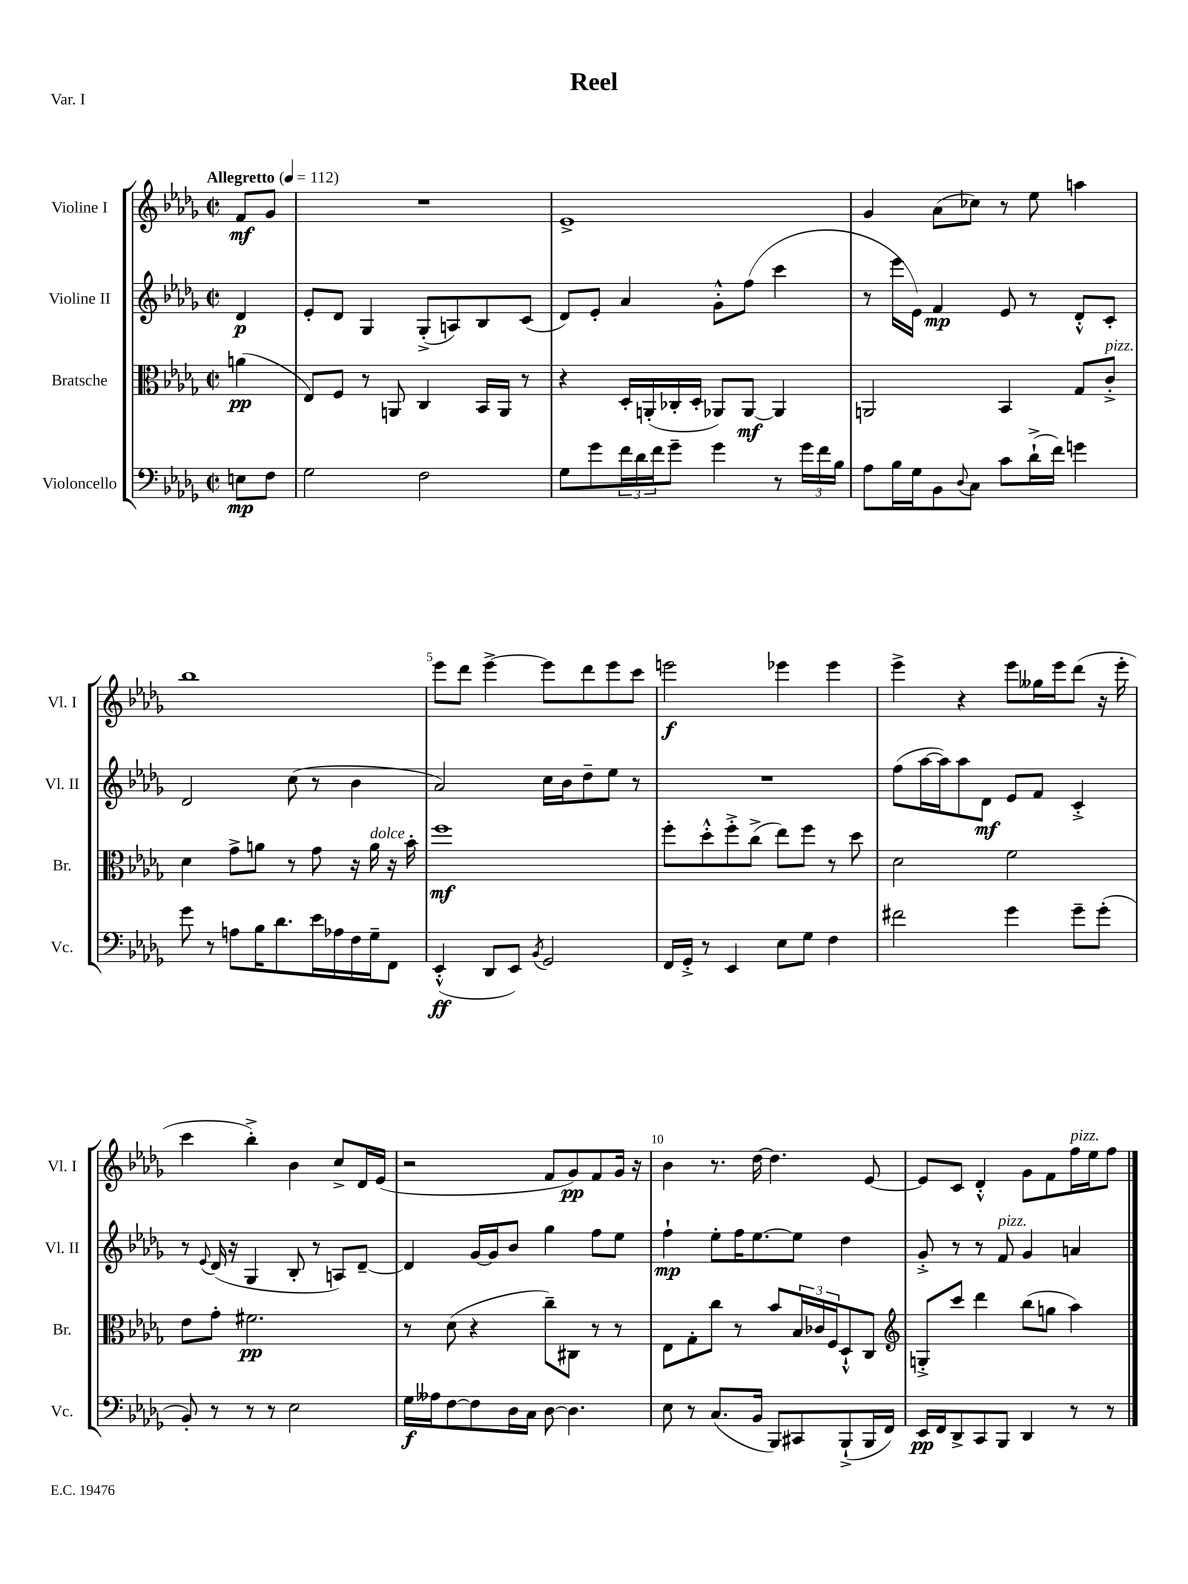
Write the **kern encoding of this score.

**kern	**kern	**kern	**kern
*staff4	*staff3	*staff2	*staff1
*clefF4	*clefC3	*clefG2	*clefG2
*k[b-e-a-d-g-]	*k[b-e-a-d-g-]	*k[b-e-a-d-g-]	*k[b-e-a-d-g-]
*M2/2	*M2/2	*M2/2	*M2/2
*met(c|)	*met(c|)	*met(c|)	*met(c|)
*MM112	*MM112	*MM112	*MM112
8E	(4a	4d-	8f
8F	.	.	8g-
=	=	=	=
2G-	8E-)	8e-'	1r
.	8F	8d-	.
.	8r	4G-	.
.	8AA	.	.
2F	4C	(8G-'^	.
.	.	8A)	.
.	16BB-	8B-	.
.	16AA	.	.
.	8r	(8c	.
=	=	=	=
8G-	4r	8d-)	1e-^
8g-	.	8e-'	.
24f	16D-'	4a-	.
24d-	.	.	.
.	(16AA'	.	.
24f	.	.	.
8g-~	16C-'	.	.
.	16D-'	.	.
4g-	8AA-)	8g-'^^	.
.	[8AA-	(8ff	.
8r	4AA-]	4ccc	.
24g-	.	.	.
24f	.	.	.
24B-	.	.	.
=	=	=	=
8A-	2AA	8r	4g-
16B-	.	16eee-	.
16G-	.	16e-)	.
8BB-	.	4f	(8a-
8qqD-	.	.	.
8C	.	.	8cc-)
8c	4BB-	8e-	8r
(16d-`^	.	8r	8ee-
16f)	.	.	.
4g	8G-	8d-'^^	4aa
.	8c'^	8c'	.
=	=	=	=
8g-	4d-	2d-	1bb-
8r	.	.	.
8A	8g-^	.	.
16B-	8a	.	.
8.d-	.	.	.
.	8r	(8cc	.
16e-	8g-	8r	.
16A-	.	.	.
16F	16r	4b-	.
16G-~	16a	.	.
8FF	16r	.	.
.	16b-'	.	.
=	=	=	=
(4EE-'^^	1ff	2a-)	8eee-
.	.	.	8ddd-
8DD-	.	.	[4eee-^
8EE-)	.	.	.
8qBB-	.	.	.
2GG-	.	16cc	8eee-]
.	.	16b-	.
.	.	8dd-~	8ddd-
.	.	8ee-	8eee-
.	.	8r	8ccc
=	=	=	=
16FF	8ff'	1r	2eee
16GG-'^	.	.	.
8r	8dd-'^^	.	.
4EE-	8ff'^	.	.
.	(8cc^	.	.
8E-	8ee-)	.	4eee-
8G-	8ff	.	.
4F	8r	.	4eee-
.	8dd-	.	.
=	=	=	=
2f#	2d-	(8ff	4eee-^
.	.	[16aa-	.
.	.	16aa-])	.
.	.	8aa-	4r
.	.	8d-	.
4g-	2f	8e-	8eee-
.	.	8f	16gg--
.	.	.	16eee-
8g-~	.	4c'^	(8ddd-
(8g-'	.	.	16r
.	.	.	16eee-'
=	=	=	=
8BB-')	8e-	8r	4ccc
.	.	8qqe-	.
8r	8g-'	(16d-	.
.	.	16r	.
8r	2.f#	4G-	4bb-'^)
8r	.	.	.
2E-	.	8B-'	4b-
.	.	8r	.
.	.	8A)	8cc^
.	.	[8d-~	16d-
.	.	.	(16e-
=	=	=	=
16G-	8r	4d-]	2r
16A--	.	.	.
[8F	(8d-	.	.
8F]	4r	[16g-	.
.	.	16g-]	.
16D-	.	8b-	.
16C	.	.	.
[8D-	8cc~)	4gg-	8f
4.D-]	8C#	.	8g-)
.	8r	8ff	8f
.	8r	8ee-	16g-
.	.	.	16r
=	=	=	=
8E-	8E-	4ff`	4b-
8r	8G-'	.	.
(8.C	8cc	8ee-'	8.r
.	8r	16ff	.
16BB-	.	[8.ee-	[16dd-
8BBB-)	8b-	.	4.dd-]
8CC#	24B-	8ee-]	.
.	24c-	.	.
.	24F	.	.
(8BBB-`^	8D-`^^	4dd-	.
16BBB-	8C	.	[8e-
16FF)	.	.	.
=	=	=	=
*	*clefG2	*	*
16EE-	8G'^	8g-'^	8e-]
16FF	.	.	.
8DD-^	8ccc	8r	8c
8CC	4ddd-	8r	4d-'^^
8BBB-	.	8f	.
4DD-	(8bb-	4g-	8g-
.	8gg	.	8f
8r	4aa-)	4a	16ff
.	.	.	16ee-
8r	.	.	8ff
==	==	==	==
*-	*-	*-	*-
